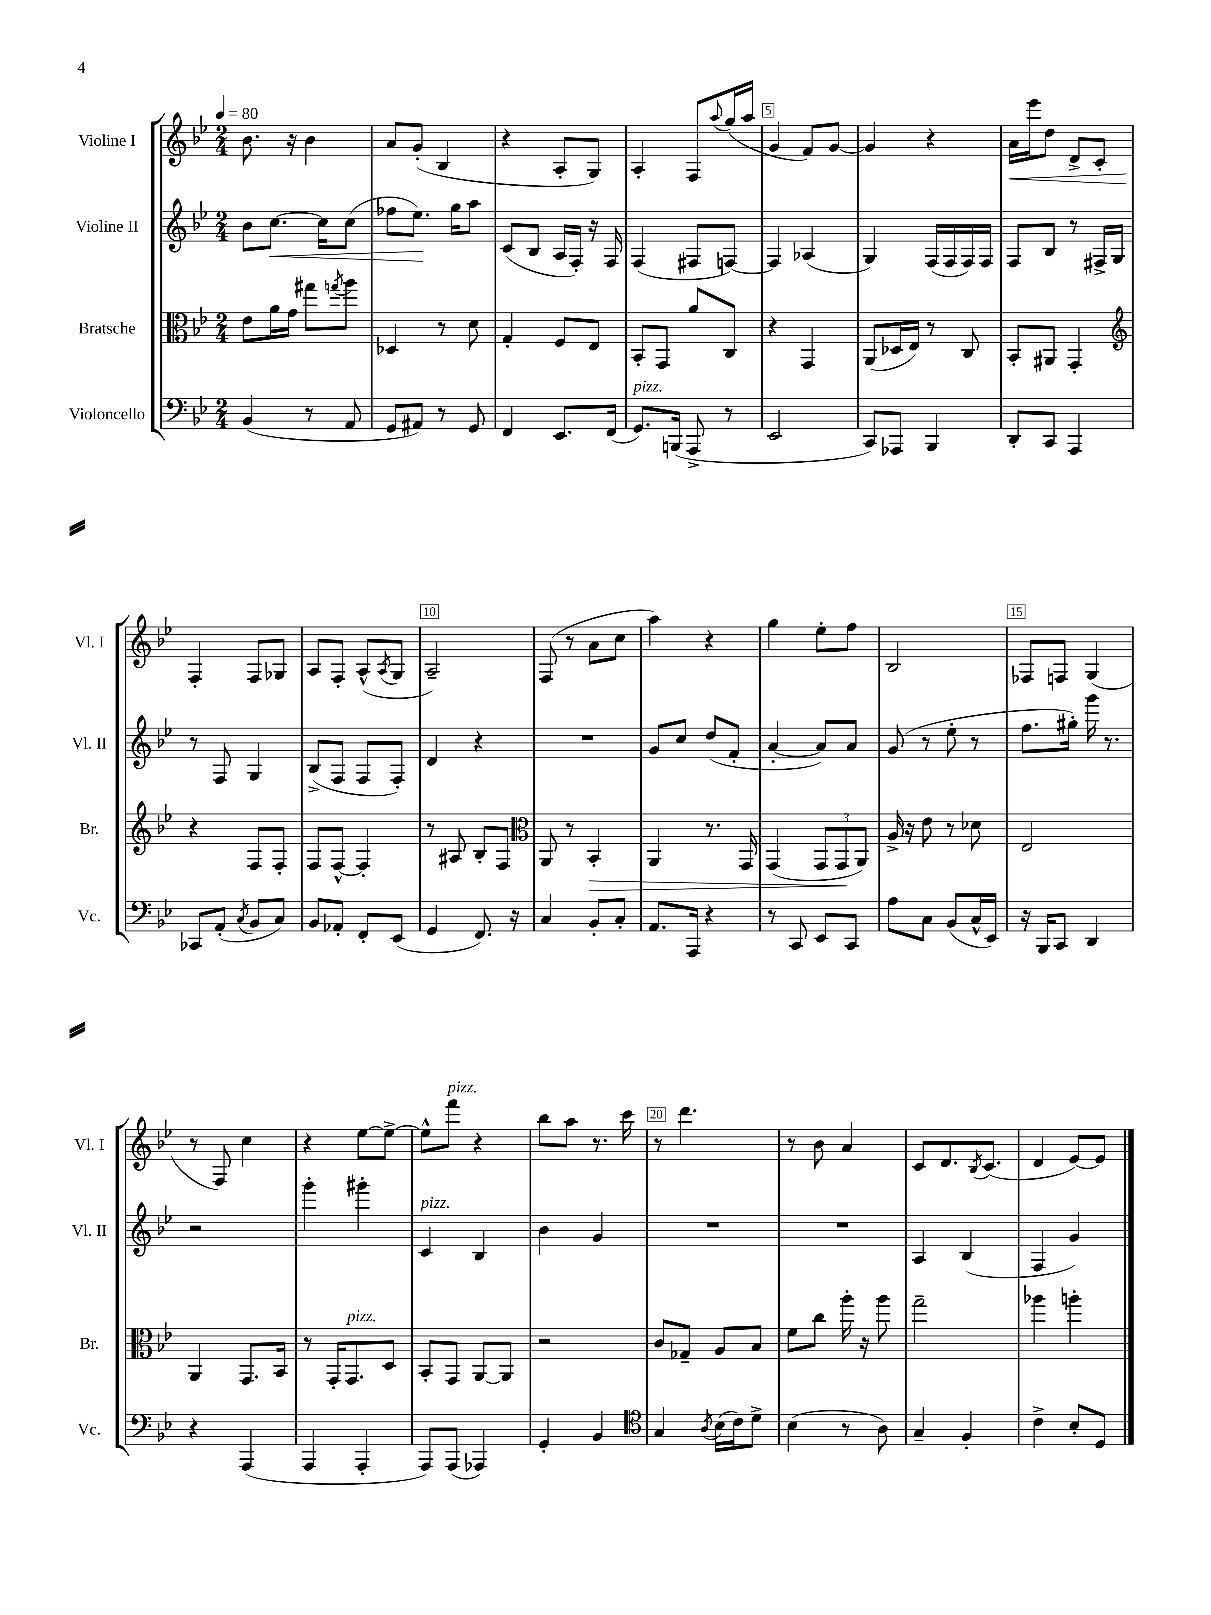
<<
\new StaffGroup <<
\new Staff = "s0" \with { instrumentName = "Violine I" shortInstrumentName = "Vl. I" } {
    \clef treble \key bes \major \numericTimeSignature \time 2/4 \tempo 4 = 80
    bes'8. r16 bes'4 |
    a'8 g'8-.( bes4 |
    r4 a8-. g8) |
    a4-. f8 \appoggiatura { a''8 } g''16( a''16 |
    g'4 f'8) g'8~ |
    g'4 r4 |
    a'16\< ees'''16 d''8 d'8-> c'8-. |
    f4-.\! f8 ges8 |
    a8 f8-. a8-^( \acciaccatura { a8 } g8 |
    a2--) |
    f8( r8 a'8 c''8 |
    a''4) r4 |
    g''4 ees''8-. f''8 |
    bes2 |
    fes8 f8 g4( |
    r8 f8) c''4 |
    r4 ees''8~ ees''8~-> |
    ees''8-^ f'''8^\markup { \italic "pizz." } r4 |
    bes''8 a''8 r8. c'''16 |
    r8 d'''4. |
    r8 bes'8 a'4 |
    c'8 d'8. \acciaccatura { bes8 } c'8.( |
    d'4 ees'8~) ees'8 \bar "|." |
}
\new Staff = "s1" \with { instrumentName = "Violine II" shortInstrumentName = "Vl. II" } {
    \clef treble \key bes \major \numericTimeSignature \time 2/4
    bes'8 c''8.~\< c''16 c''8( |
    fes''8 ees''8.\!) g''16 a''8 |
    c'8( bes8 a16 f16-.) r16 f16 |
    f4( fis8 f8~) |
    f4 aes4( |
    g4) f16( f16 f16) f16 |
    f8 bes8 r8 fis16-> g16 |
    r8 f8 g4 |
    bes8->( f8 f8 f8-.) |
    d'4 r4 |
    R2 |
    g'8 c''8 d''8( f'8-. |
    a'4~-. a'8) a'8 |
    g'8( r8 ees''8-. r8 |
    f''8. gis''16-.) g'''16 r8. |
    r2 |
    g'''4-. gis'''4-. |
    c'4^\markup { \italic "pizz." } bes4 |
    bes'4 g'4 |
    R2 |
    R2 |
    a4 bes4( |
    f4 g'4) \bar "|." |
}
\new Staff = "s2" \with { instrumentName = "Bratsche" shortInstrumentName = "Br." } {
    \clef alto \key bes \major \numericTimeSignature \time 2/4
    ees'8 a'16 g'16 gis''8 \acciaccatura { g''8 } a''8 |
    des4 r8 d'8 |
    g4-. f8 ees8 |
    bes,8-. g,8 a'8 c8 |
    r4 g,4 |
    a,8( des16 ees16) r8 c8 |
    bes,8-. ais,8 g,4-. |
    \clef treble r4 f8 f8-. |
    f8 f8~-^ f4-. |
    r8 ais8 bes8-. f8 |
    \clef alto a,8 r8 bes,4-.\> |
    a,4 r8. g,16 |
    g,4( \tuplet 3/2 { g,8 g,8\! a,8) } |
    a16-> r16 ees'8 r8 des'8 |
    ees2 |
    a,4 g,8. bes,16 |
    r8 g,16-. g,8.^\markup { \italic "pizz." } d8 |
    bes,8-. g,8 a,8~ a,8 |
    r2 |
    c'8 ges8-- a8 bes8 |
    f'8 c''8 a''16-. r16 a''8 |
    g''2-- |
    aes''4 a''4-. \bar "|." |
}
\new Staff = "s3" \with { instrumentName = "Violoncello" shortInstrumentName = "Vc." } {
    \clef bass \key bes \major \numericTimeSignature \time 2/4
    bes,4( r8 a,8 |
    g,8 ais,8) r8 g,8 |
    f,4 ees,8. f,16( |
    g,8.^\markup { \italic "pizz." }) b,,16( a,,8-> r8 |
    ees,2 |
    c,8) aes,,8 bes,,4 |
    d,8-. c,8 a,,4 |
    ces,8 a,8-.( \acciaccatura { c8 } bes,8 c8) |
    bes,8 aes,8-. f,8-. ees,8( |
    g,4 f,8.) r16 |
    c4 bes,8-. c8-. |
    a,8. a,,16 r4 |
    r8 c,8 ees,8 c,8 |
    a8 c8 bes,8( c16-^ ees,16) |
    r16 bes,,16 c,8 d,4 |
    r4 a,,4( |
    a,,4 a,,4-. |
    a,,8) a,,8( aes,,4) |
    g,4-. bes,4 |
    \clef tenor g4 \acciaccatura { a8 } bes16( c'16) d'8-> |
    bes4( r8 a8) |
    g4-- f4-. |
    c'4-> bes8-. d8 \bar "|." |
}
>>
>>
\layout { \context { \Score \override BarNumber.break-visibility = ##(#f #t #t) barNumberVisibility = #(every-nth-bar-number-visible 5) \override BarNumber.stencil = #(make-stencil-boxer 0.1 0.3 ly:text-interface::print) } }
